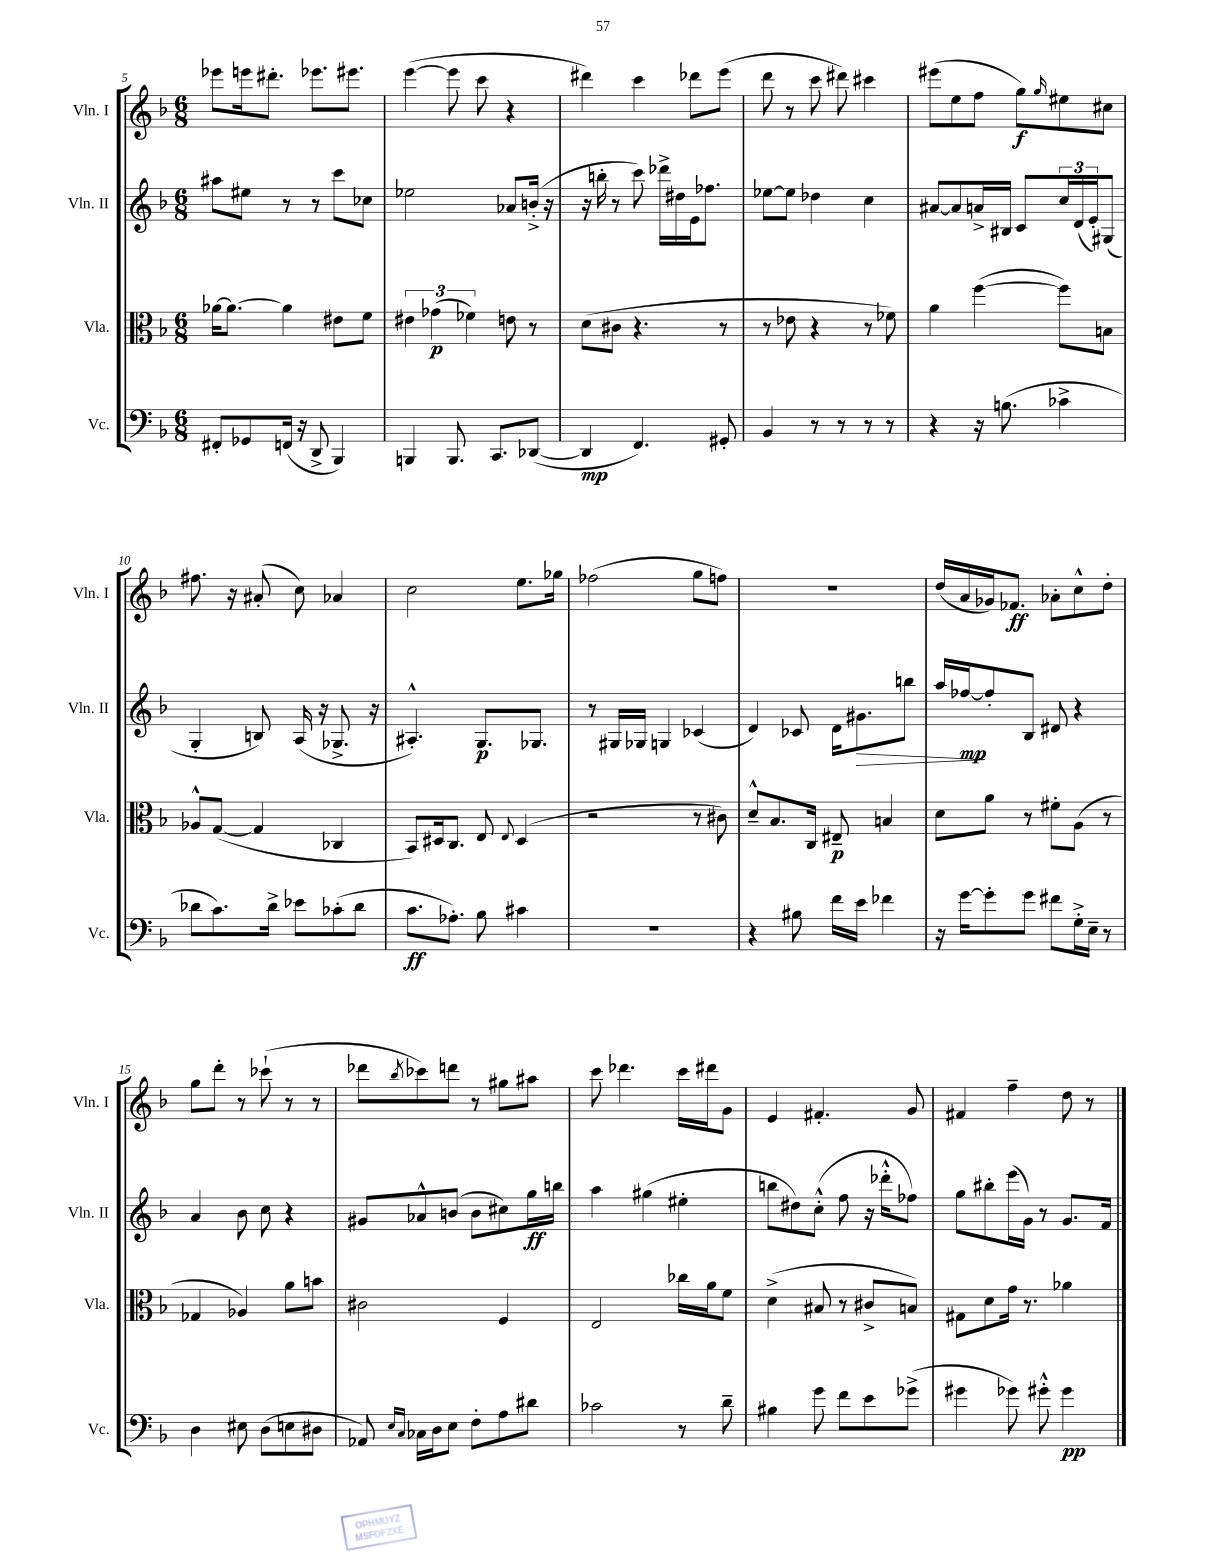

**kern	**kern	**kern	**kern
*staff4	*staff3	*staff2	*staff1
*clefF4	*clefC3	*clefG2	*clefG2
*k[b-]	*k[b-]	*k[b-]	*k[b-]
*M6/8	*M6/8	*M6/8	*M6/8
8FF#'/L	[16a-\LK	8aa#\L	8eee-\L
.	8.a-\_J	.	.
8GG-/	.	8ee#\J	16eee\k
.	.	.	8.ddd#'\J
(16FF/Jk	4a-\]	8r	.
16r	.	.	.
8DD^/	.	8r	8.eee-\L
4BBB-/)	8e#\L	8ccc\L	.
.	.	.	8.eee#\J
.	8f\J	8cc-\J	.
=	=	=	=
4BBB/	6e#\	2ee-\	([4eee\
.	(6g-\	.	.
8.BBB/	.	.	8eee\]
.	6f-\)	.	.
.	.	.	8ccc\
8.CC/L	.	.	.
.	8e\	8a-/L	4r
([8DD-/J	8r	(16b'^/Jk	.
.	.	16r	.
=	=	=	=
4DD-/]	(8d\L	16r	4ddd#\)
.	.	16bb'\	.
.	8c#\J	8r	.
4.FF/)	4.r	8ccc\)	4ccc\
.	.	16ddd-^\LL	.
.	.	16dd#\	.
.	.	16e\J	8ddd-\L
.	.	8.ff-\J	.
8GG#'/	8r	.	(8eee\J
=	=	=	=
4BB-/	8r	[8ee-\L	8ddd\
.	8e-\	8ee-\]J	8r
8r	4r	4dd-\	8ccc\
8r	.	.	8ddd#\)
8r	8r	4cc\	4ccc#\
8r	8f-\)	.	.
=	=	=	=
4r	4a\	[8a#/L	(8eee#\L
.	.	8a#/]	8ee\
16r	([4ff\	16a^/L	8ff\J
(8.B\	.	16B#/JJ	.
.	.	8c/L	8gg\L)
.	.	.	16qqgg/
4c-^\	8ff\]L)	24cc/L	8ee#\
.	.	(24d/	.
.	.	24e'/J)	.
.	8B\J	(8G#/J	8cc#\J
=	=	=	=
8d-\L	8A-^^/L	4G'/	8.ff#\
8.c\)	([8G/J	.	.
.	.	.	16r
.	4G/]	8B/)	(8a#'/
16d-^\Jk	.	.	.
8e-\L	.	(16A/	8cc\)
.	.	16r	.
(8c-'\	4C-/	8.G-^/	4a-/
8d-\J	.	.	.
.	.	16r	.
=	=	=	=
8.c\L	8BB-/L)	4.A#'^^/)	2cc\
.	16D#/k	.	.
8.A-'\J)	8.C/J	.	.
8B-\	8E/	8.G/L	.
.	8qqE/	.	.
4c#\	(4D#/	.	8.ee\L
.	.	8.G-/J	.
.	.	.	16gg-\Jk
=	=	=	=
2.r	2r	8r	(2ff-\
.	.	16G#/LL	.
.	.	16G-/JJ	.
.	.	4G/	.
.	8r	(4c-/	8gg\L
.	8c#\)	.	8ff\J)
=	=	=	=
4r	8d~^^/L	4d/)	2.r
.	8.B-/	.	.
8B#\	.	8c-/	.
.	16C/Jk	.	.
16f\LL	8E#~/	16d\LK	.
16e\JJ	.	8.g#\	.
4f-\	4B/	.	.
.	.	8bb\J	.
=	=	=	=
16r	8d\L	16aa/LL	(16dd/LL
[16g\LK	.	[16ff-/J	16a/
8g'\]	8a\J	8ff-'/]	16g-/J)
.	.	.	8.f-/J
8g\J	8r	8B-/J	.
8f#\L	8f#'\L	8d#/	8a-'\L
16G'^\L	(8A\J	4r	8cc^^\
16E~\JJ	.	.	.
8r	8r	.	8dd'\J
=	=	=	=
4D\	4G-/	4a/	8gg\L
.	.	.	8ddd'\J
8E#\	4A-/)	8b-\	8r
(8D\L	.	8cc\	(8ccc-`\
8E\	8a\L	4r	8r
8D#\J	8b\J	.	8r
=	=	=	=
8AA-/)	2c#\	8g#/L	8ddd-\L
16qqE/LL	.	.	.
16qqC/JJ	.	.	8qbb-/
16C-\LL	.	8a-^^/	8ccc-\)
16D\J	.	.	.
8E\J	.	(8b/J	8ddd\J
8F'\L	.	8b\L	8r
8A\	4F/	8cc#\)	8gg#\L
8d#\J	.	16gg\L	8aa#\J
.	.	16bb\JJ	.
=	=	=	=
2c-\	2E/	4aa\	8ccc\
.	.	.	4.ddd-\
.	.	(4gg#\	.
8r	16cc-\LL	4ee#'\	16ccc\LL
.	16a\J	.	16ddd#\J
8d~\	8f\J	.	8g\J
=	=	=	=
4B#\	(4d^\	8bb\L	4e/
.	.	8dd#\)	.
8g\	8B#/	(8cc'^^\J	4.f#'/
8f\L	8r	8ff\	.
8e\	8c#^/L	16r	.
.	.	16ddd-'^^\LK	.
(8g-^\J	8B/J)	8ff-\J)	8g/
=	=	=	=
4g#\	8G#\L	8gg\L	4f#/
.	8d\	8bb#'\	.
8g-\)	16g\Jk	(16eee\L	4ff~\
.	8.r	16g\JJ)	.
8g#'^^\	.	8r	.
4g#\	4a-\	8.g/L	8dd\
.	.	.	8r
.	.	16f/Jk	.
==	==	==	==
*-	*-	*-	*-
